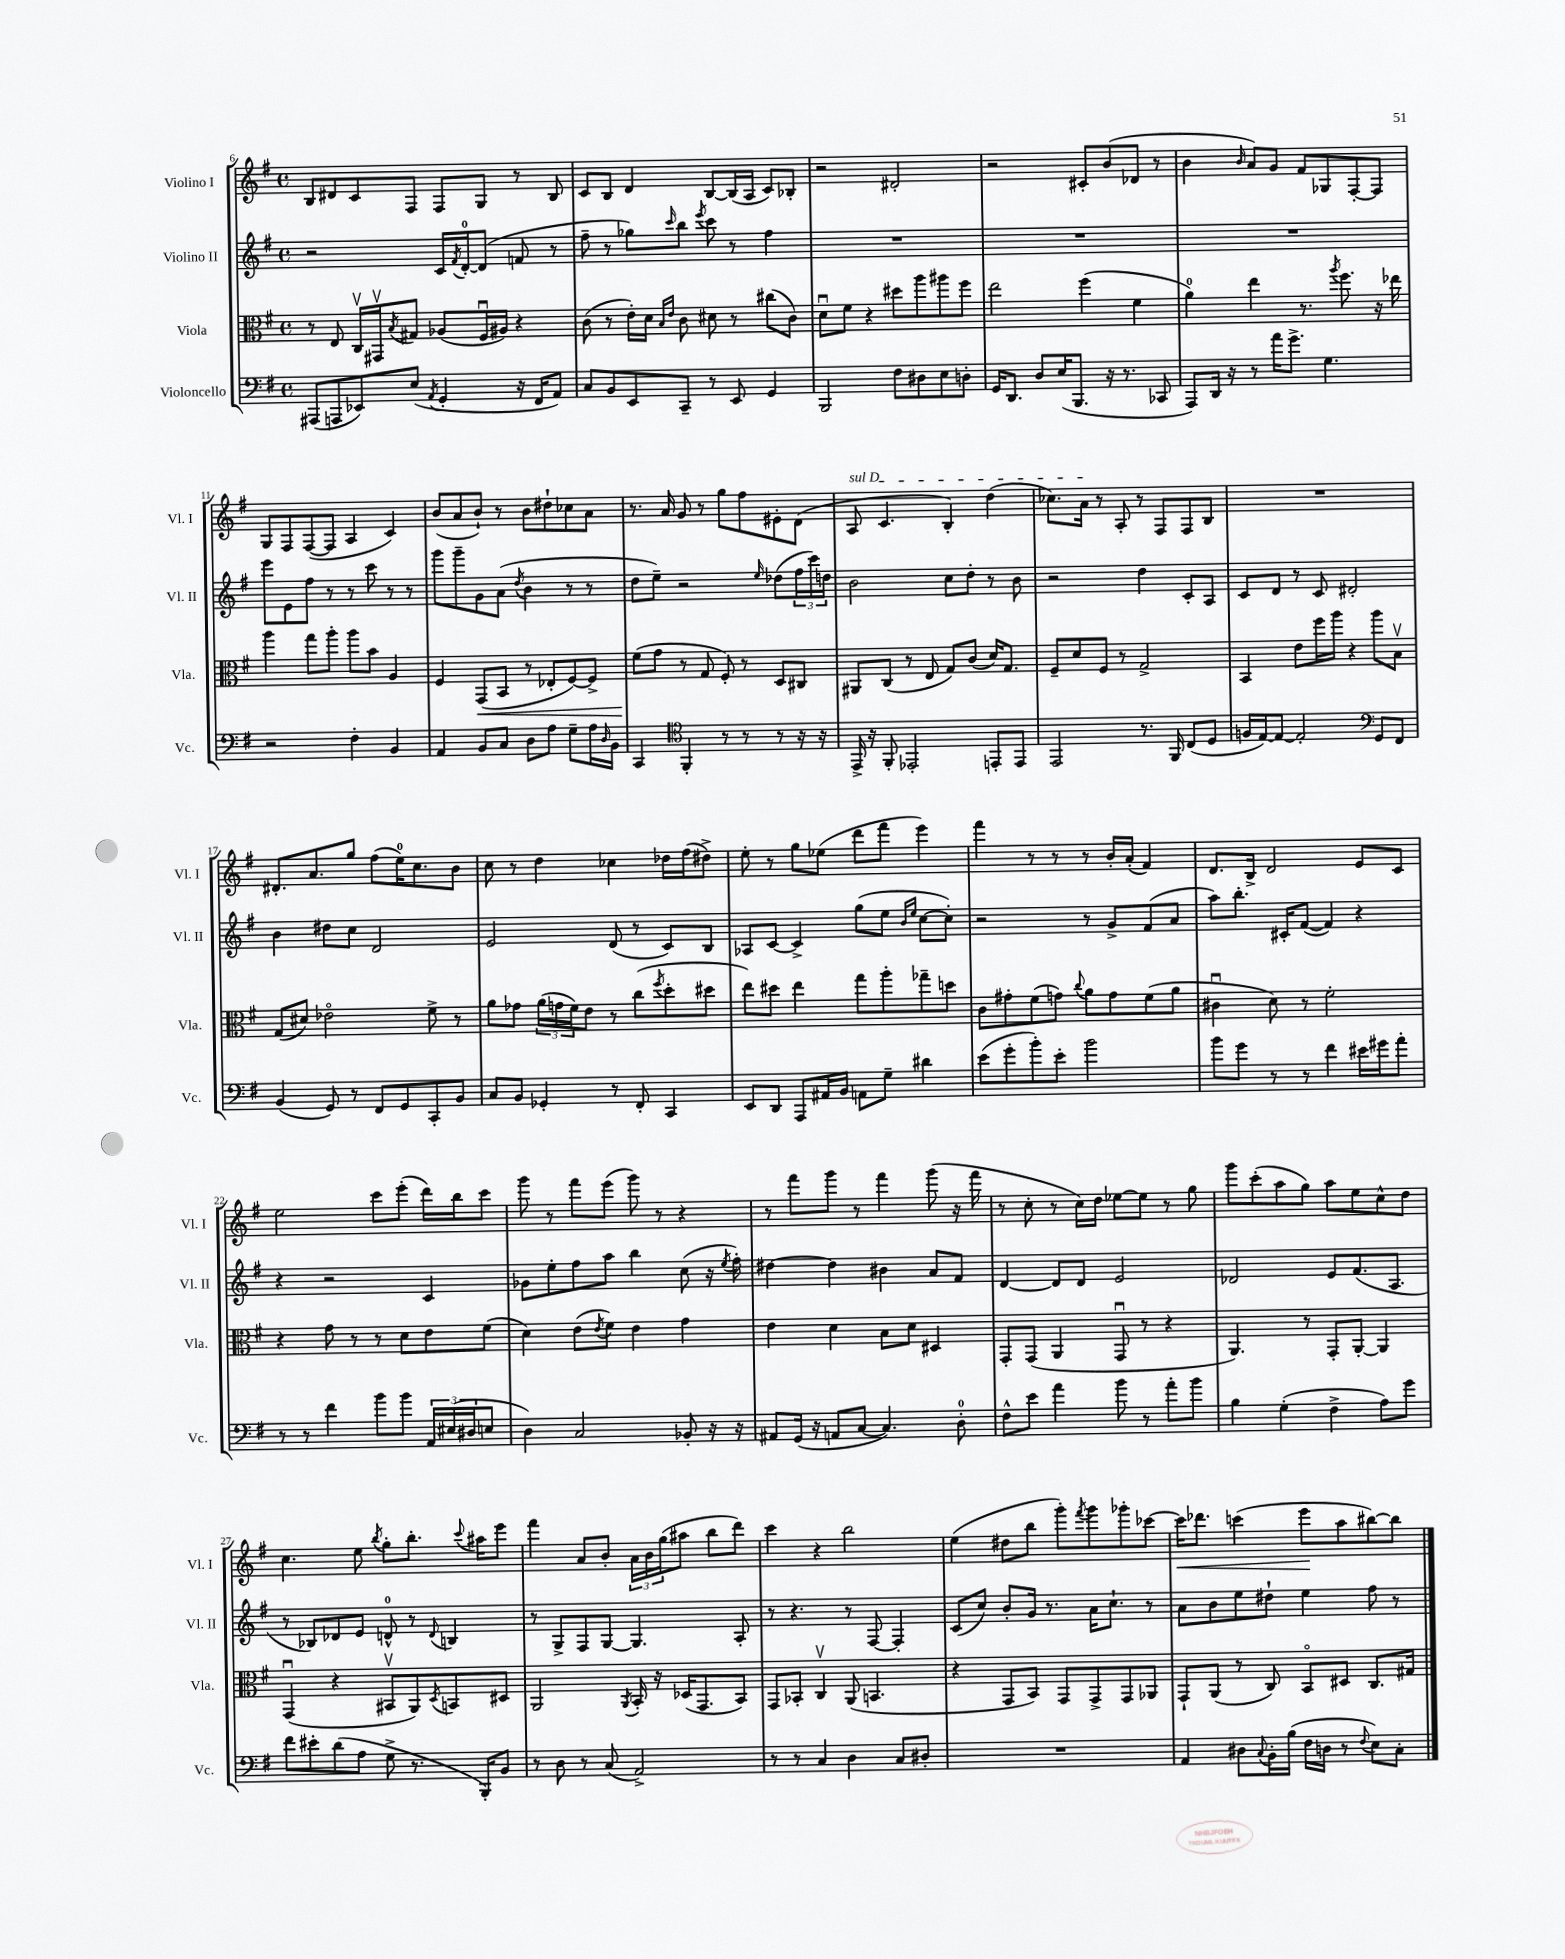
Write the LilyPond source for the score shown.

<<
\new StaffGroup <<
\new Staff = "s0" \with { instrumentName = "Violino I" shortInstrumentName = "Vl. I" } {
    \clef treble \key g \major \defaultTimeSignature \time 4/4
    b8 dis'8 c'8 fis8 fis8 g8 r8 b8 |
    c'8 b8 d'4 b8~ b16( a16 c'8) bes8-. |
    r2 dis'2-. |
    r2 cis'8-. b'8( des'8 r8 |
    b'4 \grace { b'16 } a'8) g'8 fis'8 ges8 fis8~-. fis8 |
    g8 fis8 fis8~( fis8 a4 c'4) |
    b'8( a'8 b'8-!) r8 b'8 dis''8-! ces''8 a'8 |
    r8. a'16 g'8 r8 g''8 fis''8 eis'8-. d'8( |
    \once \override TextSpanner.bound-details.left.text = \markup { \italic "sul D" } a8\startTextSpan c'4. b4-.) d''4( |
    ces''8.) a'16\stopTextSpan r8 a8-. r8 fis8 fis8 b8 |
    R1 |
    dis'8.-. a'8. g''8 fis''8( e''16-0) c''8. b'8 |
    c''8 r8 d''4 ces''4 des''16 fis''16( dis''8->) |
    e''8-. r8 g''8 ees''8( d'''8 fis'''8 e'''4) |
    fis'''4 r8 r8 r8 b'16-. a'16-.( fis'4) |
    d'8. b16-> d'2 e'8 c'8 |
    e''2 c'''8 e'''8-.( d'''16) b''16 c'''8 |
    g'''8 r8 fis'''8 e'''8( g'''8) r8 r4 |
    r8 fis'''8 g'''8 r8 fis'''4 g'''8( r16 fis'''16 |
    r8 c''8-. r8 c''16) d''16 ees''8~ ees''8 r8 g''8 |
    g'''8 c'''8-.( a''8 g''8) a''8 e''8 c''8-^ d''8 |
    c''4. e''8 \acciaccatura { b''8 } g''8-. b''8.-. \appoggiatura { c'''8 } ais''16 e'''8 |
    fis'''4 a'8 b'8-. \tuplet 3/2 { a'16 b'16 g''16( } ais''8 b''8 d'''8) |
    c'''4 r4 b''2 |
    e''4( dis''8 b''8 g'''8-.) \acciaccatura { fis'''8 } g'''8 ges'''8-. ces'''8~ |
    ces'''16\< des'''8. c'''4( e'''8\! a''8 bis''8~) bis''8 \bar "|." |
}
\new Staff = "s1" \with { instrumentName = "Violino II" shortInstrumentName = "Vl. II" } {
    \clef treble \key g \major \defaultTimeSignature \time 4/4
    r2 c'16 \acciaccatura { fis'8 } d'16-0~-. d'8( f'8 r8 |
    fis''8-- r8 ges''8) \grace { c'''16 } b''8 \acciaccatura { e'''8 } c'''8 r8 fis''4 |
    R1 |
    R1 |
    R1 |
    e'''8 e'8 fis''8 r8 r8 c'''8 r8 r8 |
    g'''8 g'''8-- g'8 a'8( \acciaccatura { d''8 } b'4 r8 r8 |
    d''8 e''8--) r2 \grace { e''16 } des''8( \tuplet 3/2 { fis''16 c'''16) d''16 } |
    b'2 c''8 d''8-. r8 b'8 |
    r2 d''4 c'8-. a8 |
    c'8 d'8 r8 c'8 dis'2-. |
    b'4 dis''8 c''8 d'2 |
    e'2 d'8( r8 c'8) b8 |
    aes8 c'8~ c'4-> g''8( e''8 \grace { b'16 e''16 } c''8~ c''8-.) |
    r2 r8 g'8-> fis'8( a'8 |
    a''8) b''8.-. cis'16-. fis'8~( fis'4) r4 |
    r4 r2 c'4 |
    ges'8 e''8-. fis''8 a''8 b''4 c''8( r16 \acciaccatura { e''8 } fis''16-.) |
    dis''4~ dis''4 bis'4 a'8 fis'8 |
    d'4~ d'8 d'8 e'2 |
    des'2 e'8 fis'8.( a8. |
    r8 bes8) des'8 e'8 d'8-0-^ r8 \appoggiatura { d'8 } b4 |
    r8 g8-> fis8 g8~ g4. a8-. |
    r8 r4. r8 fis8~ fis4-. |
    c'8( c''8) b'8-. g'16 r8. a'16 c''8.-! r8 |
    a'8 b'8 e''8 dis''8-! e''4 fis''8 r8 \bar "|." |
}
\new Staff = "s2" \with { instrumentName = "Viola" shortInstrumentName = "Vla." } {
    \clef alto \key g \major \defaultTimeSignature \time 4/4
    r8 e8 c16\upbow gis,16\upbow \acciaccatura { b8 } gis8 aes8( fis16\downbow ais16) r4 |
    c'8( r8 e'16-.) d'16 \grace { b16 e'16 } c'8 dis'8 r8 cis''8( c'8) |
    d'8\downbow fis'8 r4 dis''8 a''8 ais''8 fis''8 |
    e''2 fis''4( fis'4 |
    a'4-0) e''4 r8. \acciaccatura { a''8 } fis''8. r16 ees''16 |
    a''4 g''8 a''8-. a''8 b'8 a4 |
    fis4 g,8\<( b,8 r8 ees8-. fis8~) fis8-> |
    fis'8\!( g'8 r8 g8 fis8-.) r8 d8 cis8 |
    ais,8 c8( r8 e8 g8) c'8( d'16) g8. |
    fis8-- d'8 fis8 r8 g2-> |
    b,4 e'8 fis''16 a''16 r4 a''8 b8\upbow |
    g8( dis'8) ees'2\flageolet fis'8-> r8 |
    a'8 ges'8 \tuplet 3/2 { a'16( g'16 fis'16) } e'8 r8 c''8( \acciaccatura { fis''8 } d''8-. dis''8 |
    e''8) dis''8 e''4 g''8 a''8-. ges''8-- d''8 |
    c'8 gis'8-. fis'8( g'8) \appoggiatura { c''8 } a'8 g'8 fis'8( a'8 |
    cis'4\downbow d'8) r8 fis'2-. |
    r4 g'8 r8 r8 d'8 e'8 fis'8( |
    d'4) e'8( \acciaccatura { e'8 } fis'8) e'4 g'4 |
    e'4 d'4 b8 d'8 dis4 |
    g,8-. g,8( a,4 g,8\downbow r8 r4 |
    a,4.) r8 g,8-. a,8~-. a,4 |
    g,4\downbow( r4 bis,8\upbow a,8) \acciaccatura { d8 } b,8 dis8 |
    a,2 \acciaccatura { a,8 } b,16-. r16 des16( g,8. b,8) |
    g,8 bes,8-. c4\upbow a,8( b,4. |
    r4 g,8 b,8) g,8 g,8-> g,8 aes,8 |
    g,8-! a,8( r8 c8) b,8\flageolet dis8 c8. gis16 \bar "|." |
}
\new Staff = "s3" \with { instrumentName = "Violoncello" shortInstrumentName = "Vc." } {
    \clef bass \key g \major \defaultTimeSignature \time 4/4
    ais,,8( a,,8 ees,8) e8( \acciaccatura { a,8 } g,4-. r16 fis,16 a,8) |
    c8 b,8 e,8 c,8-- r8 e,8 g,4 |
    b,,2 fis8 dis8 e8 d8-. |
    g,16 d,8. d8 e16( b,,8. r16 r8. ces,8 |
    a,,8) d,16 r16 r8 a'16 g'8.-> g4. |
    r2 fis4-. b,4 |
    a,4 b,8 c8 d8 a8 g8-- a16 \grace { d16 } b,16 |
    c,4 \clef tenor fis,4-. r8 r8 r8 r16 r16 |
    e,16-> r16 fis,8-. ees,2-. e,8-. e,8 |
    e,2 r8. fis,16 c8( d8 |
    f16 e16~) e8~ e2-. \clef bass g,8 fis,8 |
    b,4( g,8) r8 fis,8 g,8 c,8-. b,8 |
    c8 b,8 ges,4-. r8 fis,8-. c,4 |
    e,8 d,8 a,,8 ais,16 b,16 a,8 g8-- dis'4 |
    e'8( g'8-. b'8-.) e'8-. b'2 |
    b'8 g'8 r8 r8 fis'4 eis'16 gis'16 a'8-. |
    r8 r8 fis'4 b'8 b'8 \tuplet 3/2 { a,16 eis16( dis16 } e8 |
    d4) c2 bes,8-. r16 r16 |
    ais,8 g,16( r16 a,8 c8~ c4.) d8-0-. |
    fis8-^ e'8 a'4 b'8 r8 a'8-. b'8 |
    b4 g4-.( fis4-> a8) g'8 |
    fis'8 eis'8-. d'8( a8 g8-> r8. b,,16-.) b,8 |
    r8 d8 r8 c8( a,2->) |
    r8 r8 c4 d4 c8 dis8-. |
    R1 |
    a,4 dis8 \appoggiatura { c8 } b,16-. b16( fis16 d16 r8 \appoggiatura { fis8 } e8) c8-. \bar "|." |
}
>>
>>
\layout { \context { \Score currentBarNumber = #6 } }
